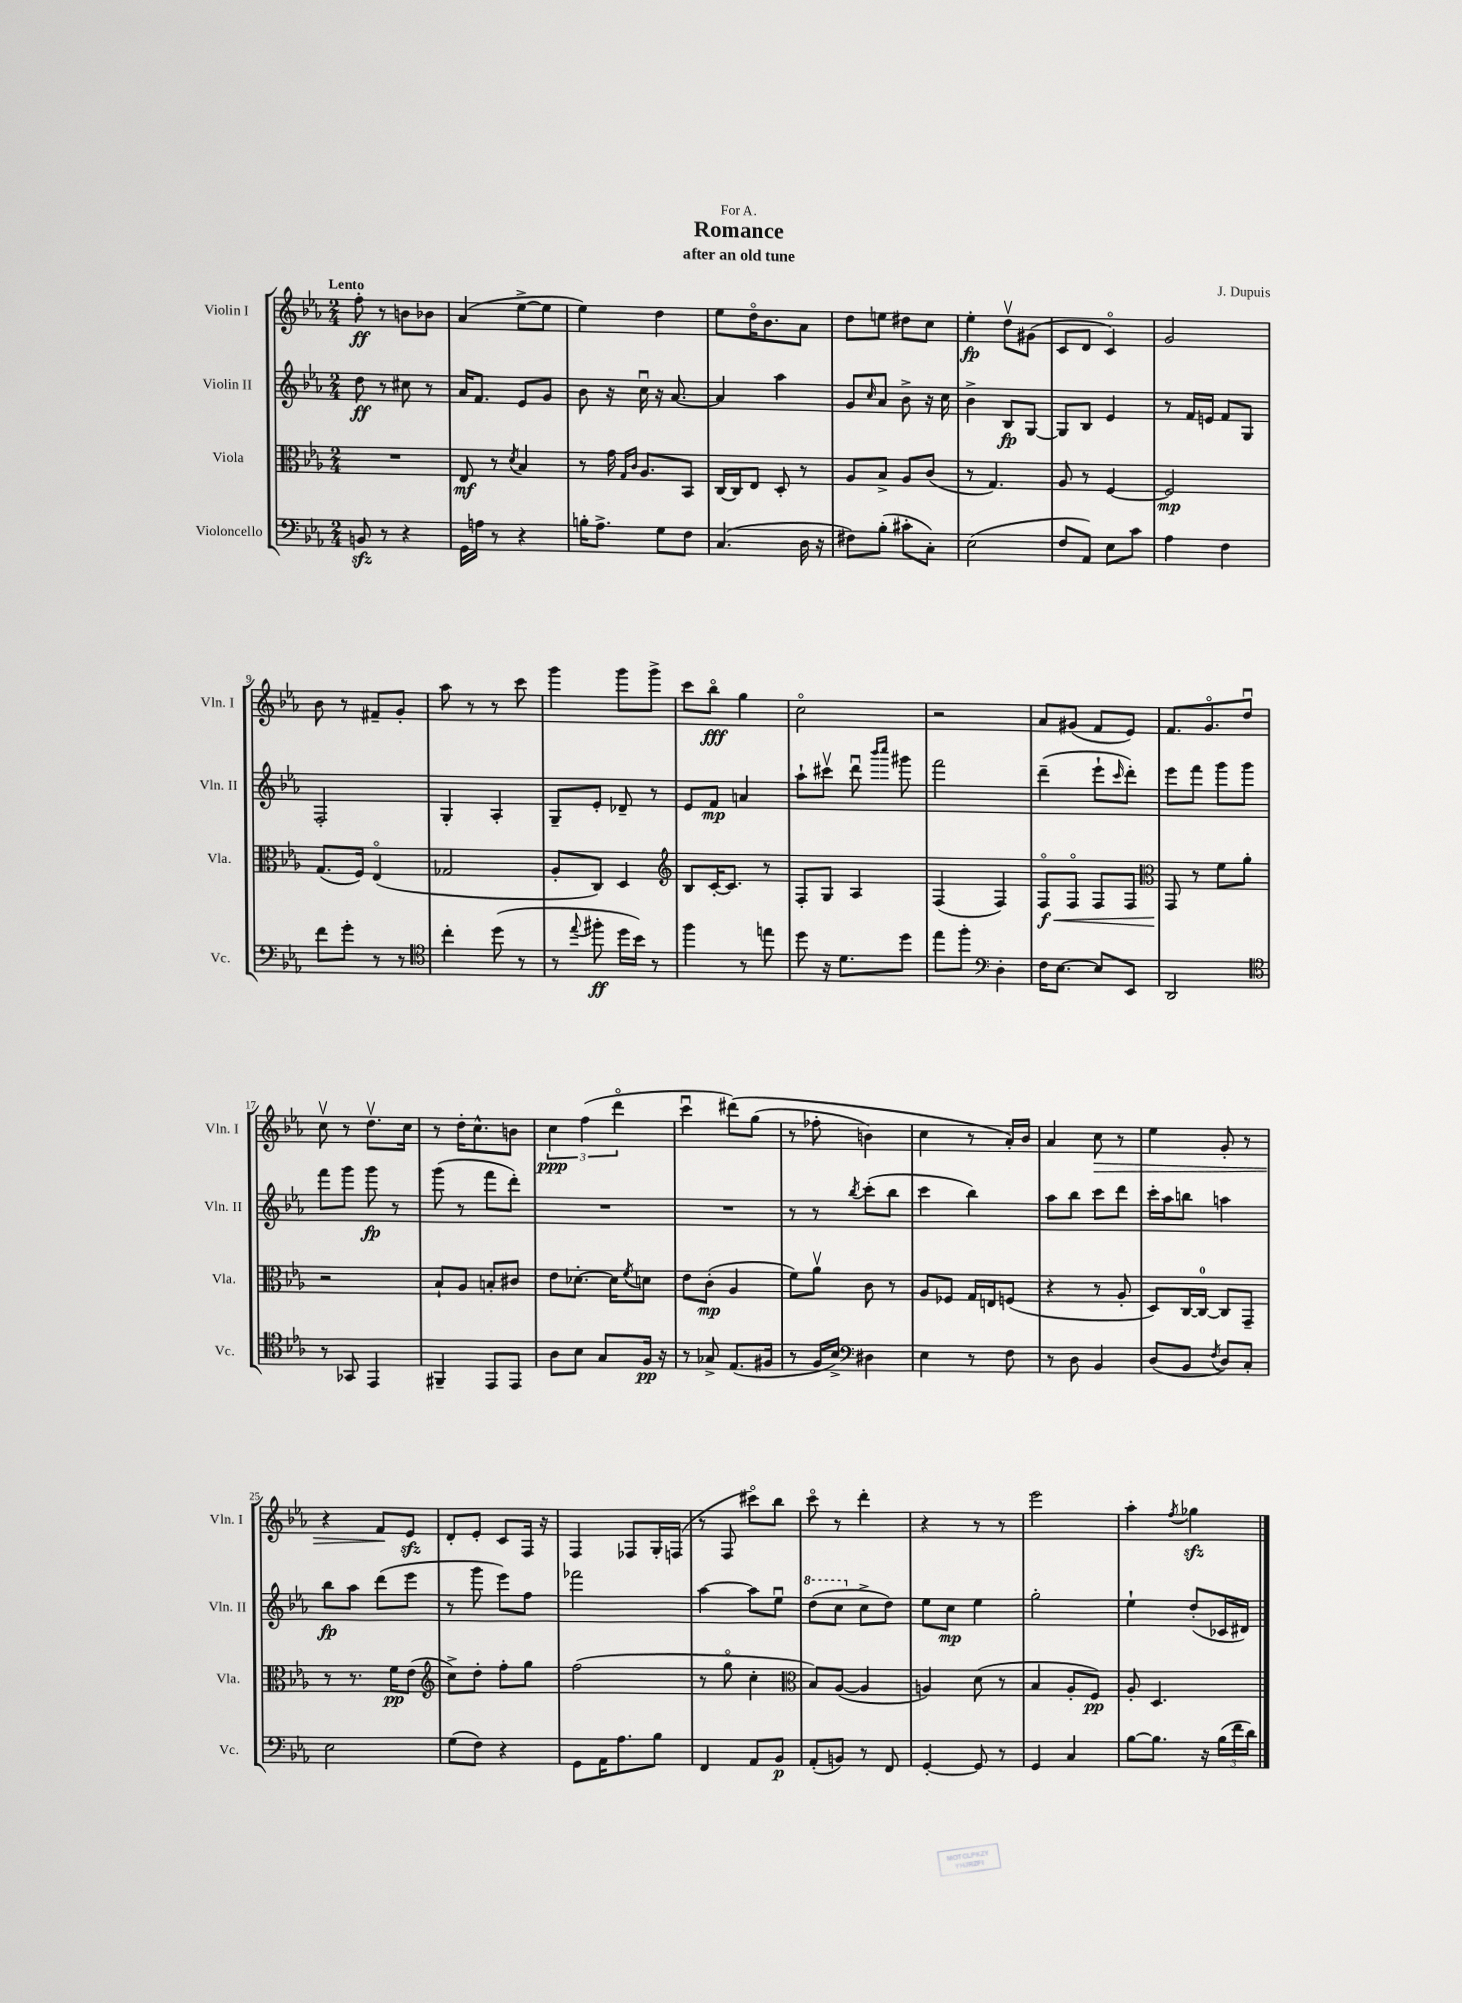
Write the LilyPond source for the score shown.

\header { title = "Romance" composer = "J. Dupuis" subtitle = "after an old tune" dedication = "For A." }
<<
\new StaffGroup <<
\new Staff = "s0" \with { instrumentName = "Violin I" shortInstrumentName = "Vln. I" } {
    \clef treble \key ees \major \numericTimeSignature \time 2/4 \tempo "Lento"
    f''8-.\ff r8 b'8 bes'8 |
    aes'4( ees''8~-> ees''8 |
    ees''4) d''4 |
    ees''8 d''16\flageolet bes'8. aes'8 |
    d''8 e''8 dis''8 c''8 |
    ees''4-.\fp d''8\upbow gis'8( |
    c'8 d'8 c'4\flageolet) |
    g'2 |
    bes'8 r8 fis'8-- g'8-. |
    aes''8 r8 r8 c'''8 |
    g'''4 g'''8 g'''8-> |
    c'''8 bes''8\flageolet\fff g''4 |
    c''2\flageolet |
    r2 |
    aes'8 gis'8( f'8 ees'8) |
    f'8. g'8.\flageolet d''8\downbow |
    c''8\upbow r8 d''8.\upbow c''16 |
    r8 d''16-. c''8.-^ b'8 |
    \tuplet 3/2 { c''4\ppp f''4( d'''4\flageolet } |
    c'''4\downbow dis'''8)\( g''8( |
    r8 fes''8-. b'4) |
    c''4 r8 aes'16-.\) bes'16 |
    aes'4 c''8\> r8 |
    ees''4 g'8-. r8 |
    r4 f'8\! ees'8\sfz |
    d'8-. ees'8-. c'8 f16 r16 |
    f4 fes8 g16-. f16( |
    r8 f8 cis'''8\flageolet) bes''8 |
    c'''8\flageolet r8 d'''4-. |
    r4 r8 r8 |
    ees'''2 |
    aes''4-. \acciaccatura { f''8 } ges''4\sfz \bar "|." |
}
\new Staff = "s1" \with { instrumentName = "Violin II" shortInstrumentName = "Vln. II" } {
    \clef treble \key ees \major \numericTimeSignature \time 2/4
    d''8\ff r8 cis''8 r8 |
    aes'16 f'8. ees'8 g'8 |
    bes'8 r16 c''16\downbow r16 aes'8.~ |
    aes'4 aes''4 |
    g'8 \grace { c''16 } aes'8 bes'8-> r16 c''16 |
    bes'4-> bes8\fp g8~ |
    g8 bes8 ees'4 |
    r8 f'16 e'16 f'8 g8 |
    f2-. |
    g4-. aes4-. |
    g8-- ees'8-. des'8-- r8 |
    ees'8 f'8\mp a'4 |
    aes''8-! cis'''8\upbow d'''8\downbow \grace { bes'''16 c''''16 } gis'''8 |
    f'''2 |
    d'''4--( ees'''8-! \grace { c'''16 } d'''8-.) |
    ees'''8 f'''8 g'''8 g'''8 |
    f'''8 g'''8 g'''8\fp r8 |
    g'''8( r8 f'''8 d'''8-.) |
    R2 |
    R2 |
    r8 r8 \acciaccatura { bes''8 } c'''8-.( bes''8 |
    c'''4 bes''4) |
    aes''8 bes''8 c'''8 d'''8 |
    c'''16-. aes''16 b''8 a''4 |
    bes''8\fp aes''8 d'''8( ees'''8 |
    r8 g'''8 ees'''8) f''8 |
    fes'''2 |
    aes''4~ aes''8 ees''8\downbow |
    \ottava #1 d'''8( c'''8 \ottava #0 c''8-> d''8) |
    ees''8 c''8\mp ees''4 |
    g''2-. |
    ees''4-! d''8-.( ces'16 dis'16) \bar "|." |
}
\new Staff = "s2" \with { instrumentName = "Viola" shortInstrumentName = "Vla." } {
    \clef alto \key ees \major \numericTimeSignature \time 2/4
    R2 |
    ees8\mf r8 \acciaccatura { d'8 } bes4 |
    r8 g'16 \grace { g16 c'16 } aes8. bes,8 |
    c16~ c16 ees8 d8-. r8 |
    aes8 bes8-> aes8 c'8( |
    r8 g4.) |
    aes8 r8 f4~ |
    f2\mp |
    g8.( f16) ees4\flageolet( |
    ges2 |
    aes8-. c8) d4 |
    \clef treble bes8 c'16~-. c'8. r8 |
    f8-. g8 aes4 |
    f4( f4) |
    f8\flageolet\f\< f8\flageolet f8 f8 |
    \clef alto g,8\! r8 f'8 aes'8-. |
    r2 |
    bes8-! aes8 b8-. cis'8 |
    ees'8 des'8.~-. des'16 \acciaccatura { f'8 } d'8 |
    ees'8 c'8-.\mp( aes4 |
    f'8) aes'8\upbow c'8 r8 |
    aes8 fes8 g16 e16 f8( |
    r4 r8 aes8-. |
    d8) c16~ c16-0~ c8 g,8-- |
    r8 r8. f'16\pp ees'8( |
    \clef treble c''8->) d''8-. f''8-. g''8 |
    f''2( |
    r8 g''8\flageolet c''4-. |
    \clef alto bes8) aes8~( aes4 |
    a4) d'8( r8 |
    bes4 aes8-. f8\pp) |
    aes8-. d4. \bar "|." |
}
\new Staff = "s3" \with { instrumentName = "Violoncello" shortInstrumentName = "Vc." } {
    \clef bass \key ees \major \numericTimeSignature \time 2/4
    b,8\sfz r8 r4 |
    g,16 a16 r8 r4 |
    b16-. aes8.-> g8 f8 |
    c4.( d16 r16 |
    fis8) bes8-.( cis'8-. c8-.) |
    ees2( |
    f8 aes,8) ees8 c'8 |
    aes4 f4 |
    f'8 g'8-. r8 r8 |
    \clef tenor c''4-. d''8( r8 |
    r8 \appoggiatura { ees''8 } fis''8-.\ff d''16 bes'16) r8 |
    f''4 r8 e''8 |
    d''8 r16 d'8. d''8 |
    ees''8 f''8-. \clef bass d4-. |
    f16 ees8.~ ees8 ees,8 |
    d,2 |
    \clef tenor r8 ges,8 ees,4 |
    fis,4-- ees,8 ees,8 |
    aes8 bes8 g8 f16\pp r16 |
    r8 ges8-> ees8.( fis16 |
    r8 f16 bes16->) \clef bass dis4 |
    ees4 r8 f8 |
    r8 d8 bes,4 |
    d8( bes,8 \acciaccatura { f8 } d8) c8-. |
    ees2 |
    g8( f8) r4 |
    g,8 aes,16 aes8. bes8 |
    f,4 aes,8 bes,8\p |
    aes,8-.( b,8) r8 f,8 |
    g,4~-. g,8 r8 |
    g,4 c4 |
    bes8~ bes8. r16 \tuplet 3/2 { bes16( f'16 d'16) } \bar "|." |
}
>>
>>
